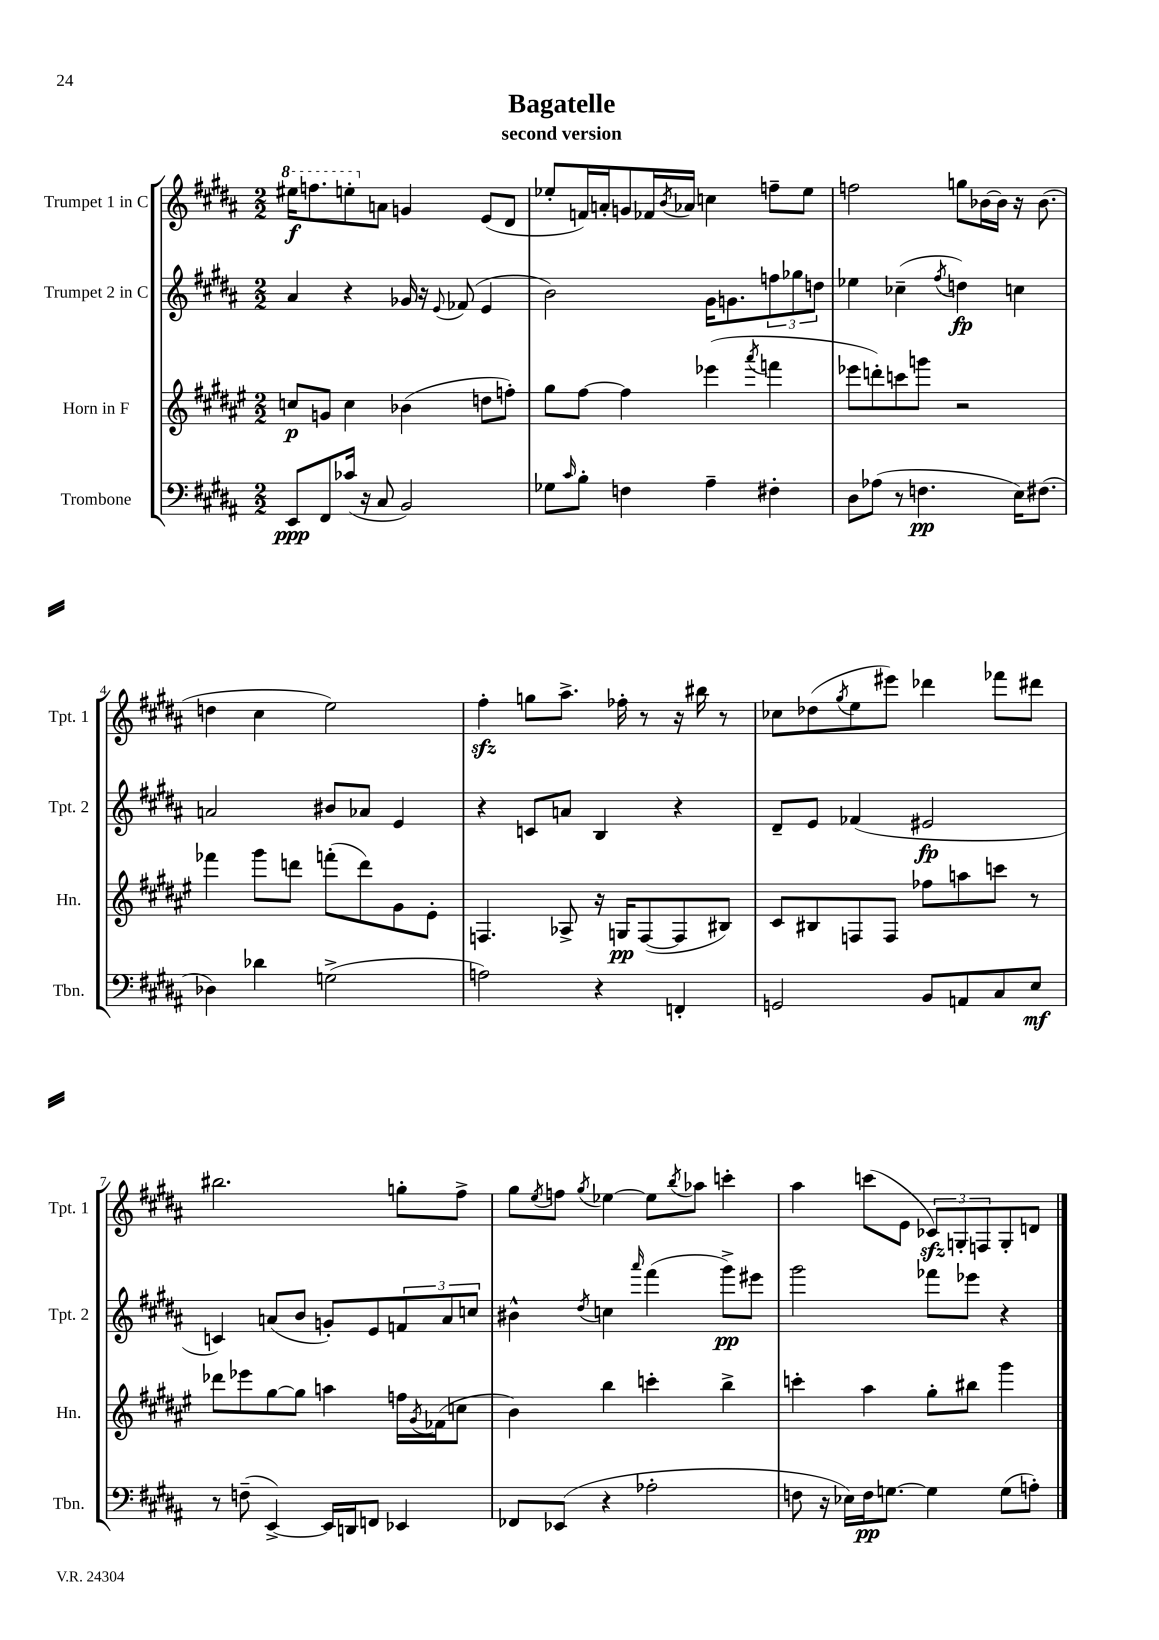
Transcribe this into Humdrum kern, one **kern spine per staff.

**kern	**kern	**kern	**kern
*staff4	*staff3	*staff2	*staff1
*clefF4	*clefG2	*clefG2	*clefG2
*k[f#c#g#d#a#]	*k[f#c#g#d#a#e#]	*k[f#c#g#d#a#]	*k[f#c#g#d#a#]
*M2/2	*M2/2	*M2/2	*M2/2
8EE	8cc	4a#	16eee#
.	.	.	8.fff
8FF#	8g	.	.
(16c-	4cc	4r	8eee'
16r	.	.	.
8C#	.	.	8a
2BB)	(4b-	16g-	4g
.	.	16r	.
.	.	8qqe	.
.	.	(8f-	.
.	8dd	4e	(8e
.	8ff')	.	8d#
=	=	=	=
8G-	8gg#	2b)	8ee-'
16qqc#	.	.	.
8B'	[8ff#	.	16f)
.	.	.	16a'
4F	4ff#]	.	8g
.	.	.	16f-
.	.	.	8qb
.	.	.	16a-
4A#~	(4eee-	16g#	4cc
.	.	8.g	.
.	8qaaa#	.	.
4F#'	4fff	12ff	8ff~
.	.	12gg-	.
.	.	.	8ee-
.	.	12dd	.
=	=	=	=
8D#	8eee-	4ee-	2ff
(8A-	8ddd')	.	.
8r	8ccc	(4cc-~	.
4.F	8ggg	.	.
.	.	8qff#	.
.	2r	4dd)	8gg
.	.	.	[16b-
.	.	.	16b-]
16E)	.	4cc	16r
(8.F#	.	.	(8.b-
=	=	=	=
4D-)	4fff-	2a	4dd
4d-	8ggg#	.	4cc#
.	8ddd	.	.
(2G^	(8fff'	8b#	2ee)
.	8ddd)	8a-	.
.	8g#	4e	.
.	8e#'	.	.
=	=	=	=
2A)	4.F	4r	4ff#'
.	.	8c	8gg
.	8A-^	8a	8.aa#^
4r	16r	4B	.
.	16G	.	16ff-'
.	([8F	.	8r
4FF'	8F]	4r	16r
.	.	.	16bb#
.	8B#)	.	8r
=	=	=	=
2GG	8c#	8d#~	8cc-
.	8B#	8e	(8dd-
.	.	.	8qgg#
.	8F	(4f-	8ee
.	8F	.	8eee#)
8BB	8ff-	2e#	4ddd-
8AA	8aa	.	.
8C#	8ccc	.	8fff-
8E	8r	.	8ddd#
=	=	=	=
8r	8ddd-	4c)	2.bb#
(8F~	8eee-	.	.
[4EE^)	[8gg#	(8a	.
.	8gg#]	8b	.
16EE]	4aa	8g')	.
16DD	.	.	.
8FF	.	8e	.
4EE-	16ff	12f	8gg'
.	8qg#	.	.
.	(16f-	.	.
.	.	12a	.
.	8cc	.	8ff#^
.	.	12cc	.
=	=	=	=
8FF-	4b)	4b#^^	8gg#
.	.	.	8qee
(8EE-	.	.	8ff
.	.	8qdd#	8qgg#
4r	4bb	4cc	[4ee-
.	.	16qqaaa#	.
2A-'	4ccc'	(4fff#	8ee-]
.	.	.	8qbb
.	.	.	8aa-
.	4bb^	8ggg#^)	4ccc'
.	.	8eee#	.
=	=	=	=
8F	4ccc'	2ggg#	4aa#
16r	.	.	.
16E-)	.	.	.
16F	4aa#	.	(8ccc
[8.G	.	.	.
.	.	.	8e
4G]	8gg#'	8fff-	12c-)
.	.	.	12G'
.	8bb#	8eee-	.
.	.	.	12F
(8G	4ggg#	4r	8G'
8A')	.	.	8d
==	==	==	==
*-	*-	*-	*-
